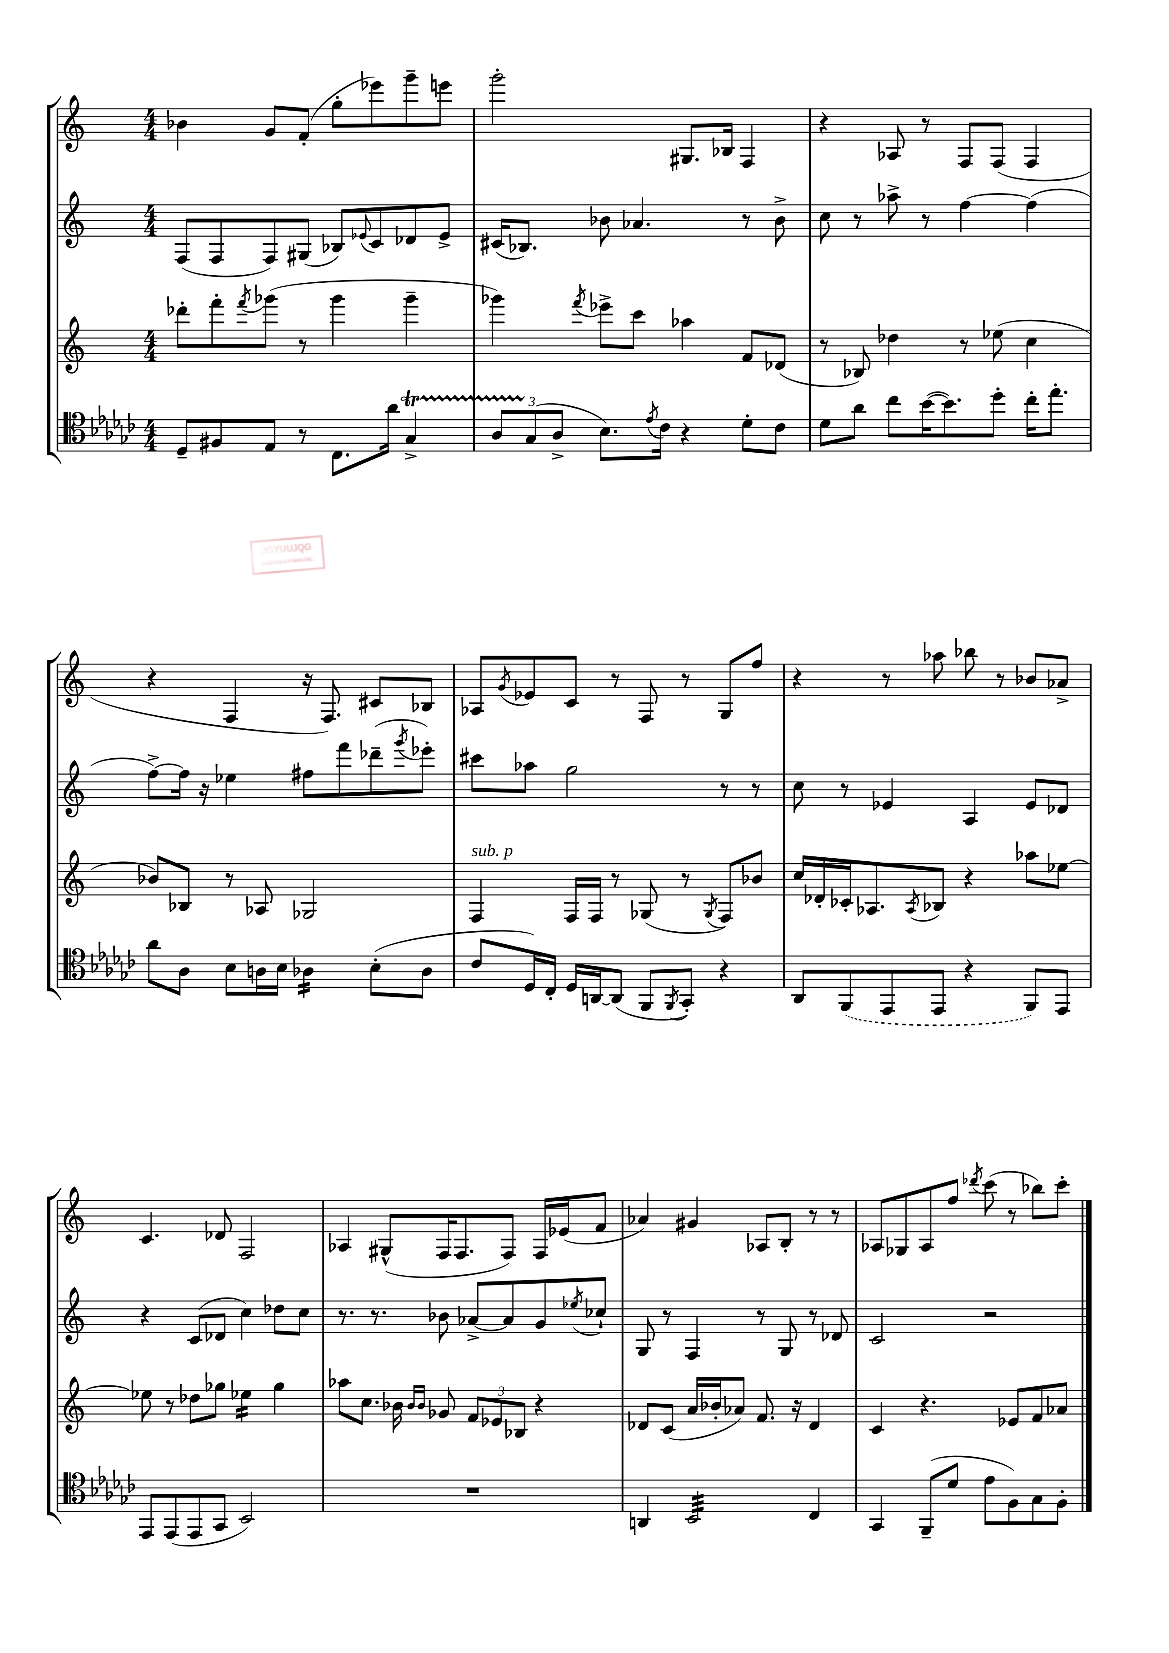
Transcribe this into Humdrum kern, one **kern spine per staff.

**kern	**kern	**kern	**kern
*staff4	*staff3	*staff2	*staff1
*clefC4	*clefG2	*clefG2	*clefG2
*k[b-e-a-d-g-c-]	*k[]	*k[]	*k[]
*M4/4	*M4/4	*M4/4	*M4/4
8D-~/L	8ddd-'\L	(8F/L	4b-\
8F#/	8fff'\	8F/	.
.	8qfff/	.	.
8E-/J	(8ggg-\J	8F/)	8g/L
8r	8r	(8G#/J	(8f'/J
8.C-\L	4ggg-\	8B-/L)	8gg'\L
.	.	8qqe-/	.
.	.	8c/	8eee-\)
16a-\Jk	.	.	.
4G-^/	4ggg-~\	8d-/	8ggg~\
.	.	8e-^/J	8eee\J
=	=	=	=
12A-/L	4ggg-\)	(16c#/LK	2ggg'\
.	.	8.B-/J)	.
(12G-/	.	.	.
12A-^/J	.	.	.
.	8qfff/	.	.
8.B-\L)	8eee-^\L	8b-\	.
.	8ccc\J	4.a-/	.
8qe-/	.	.	.
16c-\Jk	.	.	.
4r	4aa-\	.	8.G#/L
.	.	.	16B-/Jk
8d-'\L	8f/L	8r	4F/
8c-\J	(8d-/J	8b-^\	.
=	=	=	=
8d-\L	8r	8cc\	4r
8a-\J	8B-/)	8r	.
8cc-\L	4dd-\	8aa-^\	8A-/
([16b-\K	.	8r	8r
8.b-\])	.	.	.
.	8r	[4ff\	8F/L
8dd-'\J	(8ee-\	.	(8F/J
16cc-'\LK	4cc\	(4ff\]	4F/
8.ee-'\J	.	.	.
=	=	=	=
8a-\L	8b-/L)	[8ff^\L)	4r
8A-\J	8B-/J	16ff\]Jk	.
.	.	16r	.
8B-\L	8r	4ee-\	4F/
16A\L	8A-/	.	.
16B-\JJ	.	.	.
4A-\	2G-/	8ff#\L	16r
.	.	.	8.F/)
.	.	8fff\	.
(8B-'\L	.	(8ddd-~\	8c#/L
.	.	8qggg/	.
8A-\J	.	8eee-'\J)	8B-/J
=	=	=	=
8c-/L	4F/	8ccc#\L	8A-/L
.	.	.	8qg/
16D-/L)	.	8aa-\J	8e-/
16C-'/JJ	.	.	.
16D-/LL	16F/LL	2gg\	8c/J
[16AA/J	16F/JJ	.	.
(8AA/]J	8r	.	8r
8FF/L	(8G-/	.	8F/
8qFF/	.	.	.
8GG-'/J)	8r	.	8r
.	8qG-/	.	.
4r	8F/L)	8r	8G/L
.	8b-/J	8r	8ff/J
=	=	=	=
8AA-/L	16cc/LL	8cc\	4r
.	16d-'/	.	.
(8FF/	16c-'/J	8r	.
.	8.A-/	.	.
8EE-/	.	4e-/	8r
.	8qA-/	.	.
8EE-/J	8B-/J	.	8aa-\
4r	4r	4A/	8bb-\
.	.	.	8r
8FF/L)	8aa-\L	8e-/L	8b-/L
8EE-/J	[8ee-\J	8d-/J	8a-^/J
=	=	=	=
8EE-/L	8ee-\]	4r	4.c/
(8EE-/	8r	.	.
8EE-/	8dd-\L	(8c/L	.
8GG-/J	8gg-\J	8d-/J	8d-/
2BB-/)	4ee-\	4cc\)	2F/
.	4gg-\	8dd-\L	.
.	.	8cc\J	.
=	=	=	=
1r	8aa-\L	8.r	4A-/
.	8.cc\J	.	.
.	.	8.r	.
.	.	.	(8G#^^/L
.	16b-\	.	.
.	16qqb-/LL	.	.
.	16qqb-/JJ	.	.
.	8g-/	8b-\	16F/K
.	.	.	8.F/
.	12f/L	[8a-^/L	.
.	12e-/	.	.
.	.	8a-/]	8F/J)
.	12B-/J	.	.
.	4r	8g/	16F/LL
.	.	.	(16e-/J
.	.	8qee-/	.
.	.	8cc-`/J	8f/J
=	=	=	=
4AA/	8d-/L	8G/	4a-/)
.	(8c/J	8r	.
2BB-/	16a/LL	4F/	4g#/
.	16b-'/J	.	.
.	8a-/J)	.	.
.	8.f/	8r	8A-/L
.	.	8G/	8B'/J
.	16r	.	.
4C-/	4d-/	8r	8r
.	.	8d-/	8r
=	=	=	=
4GG-/	4c/	2c/	8A-/L
.	.	.	8G-/
(8FF~/L	4.r	.	8A-/
8d-/J	.	.	8ff/J
.	.	.	8qddd-/
8e-\L	.	2r	(8ccc\
8F\)	8e-/L	.	8r
8G-\	8f/	.	8bb-\L)
8F'\J	8a-/J	.	8ccc'\J
==	==	==	==
*-	*-	*-	*-
